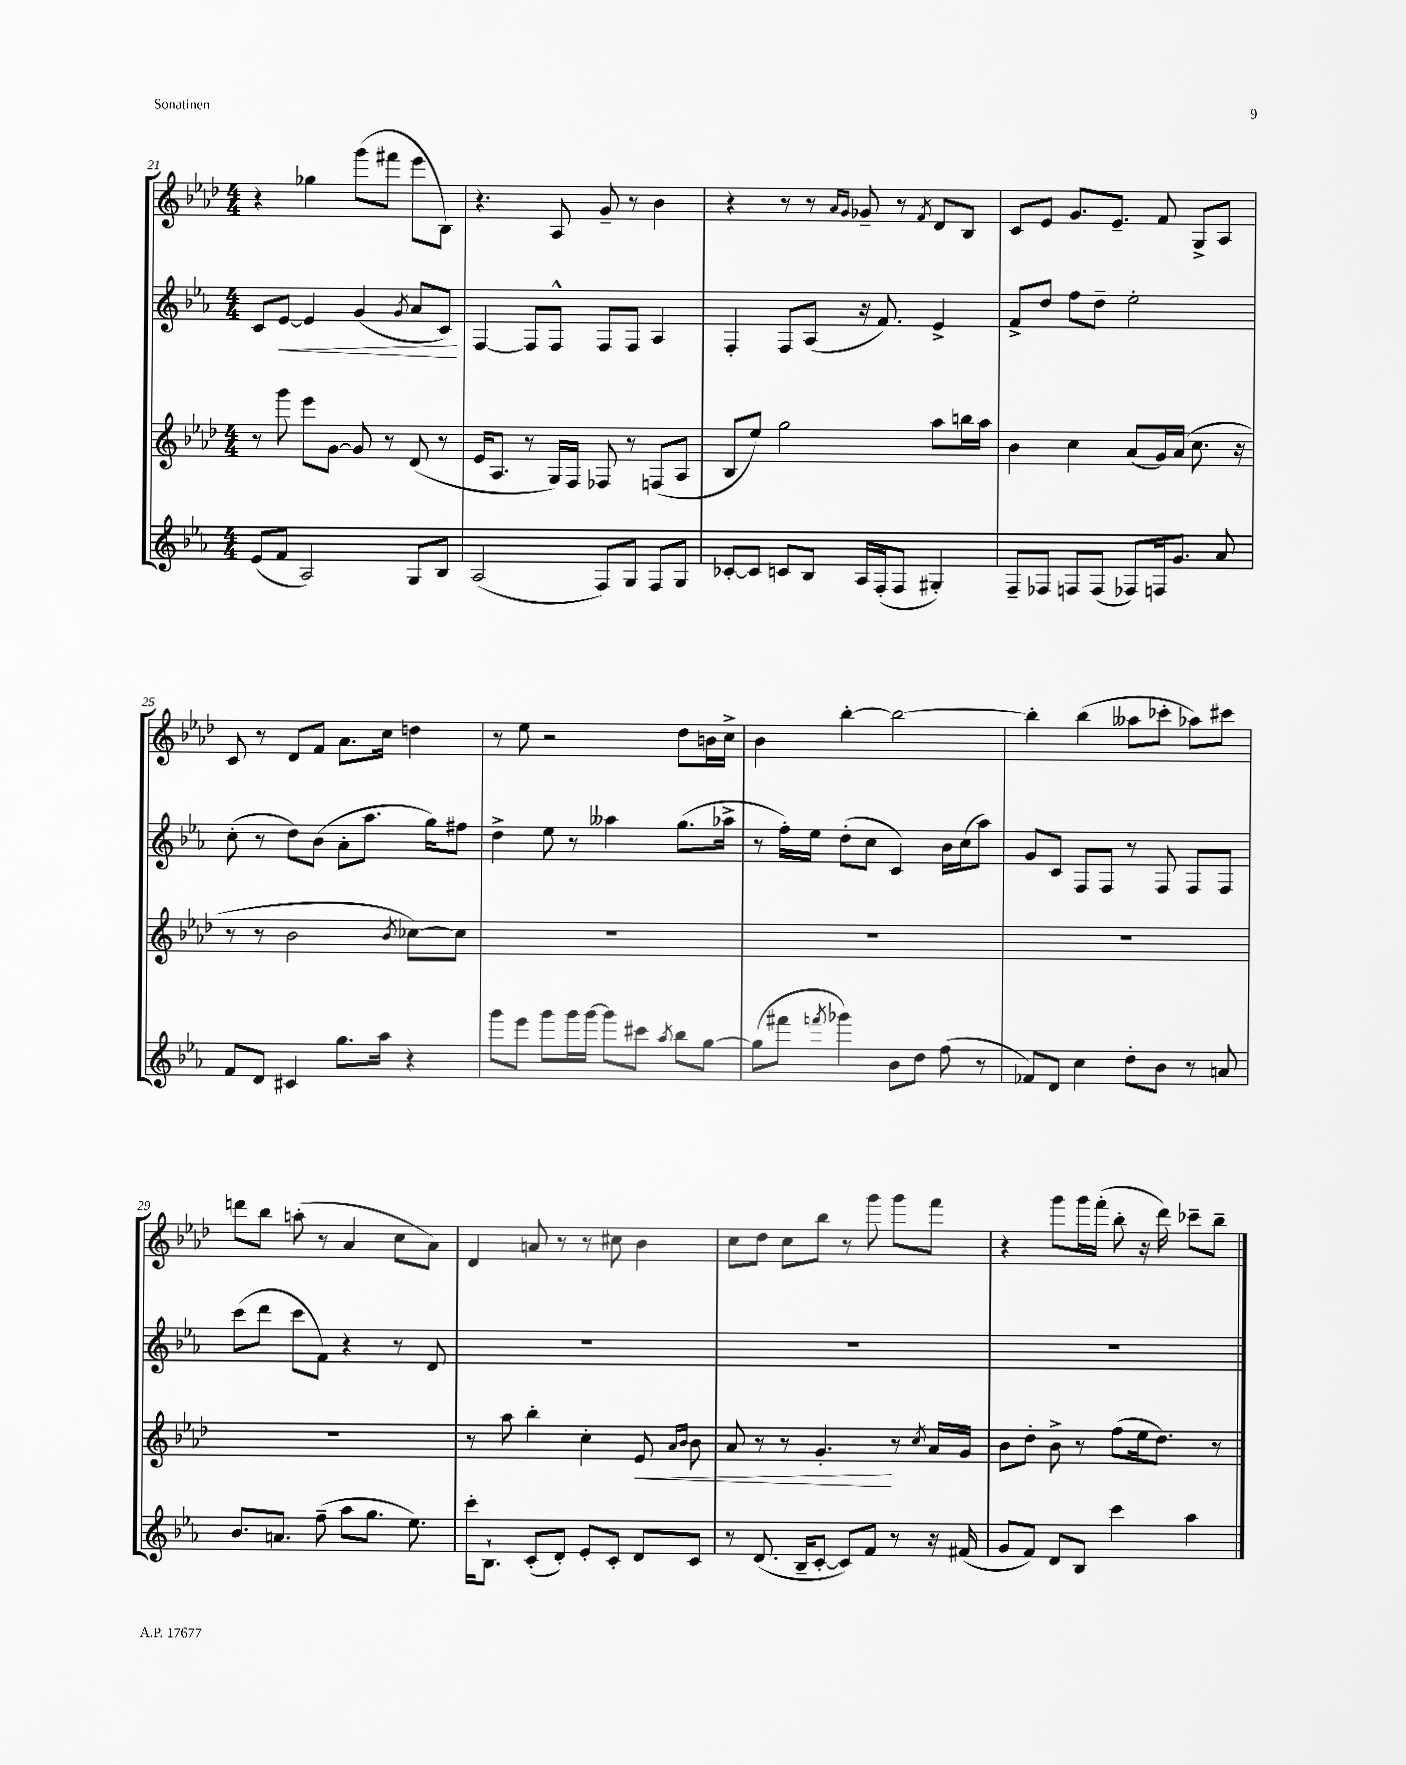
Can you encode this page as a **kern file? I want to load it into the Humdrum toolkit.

**kern	**kern	**kern	**kern
*staff4	*staff3	*staff2	*staff1
*clefG2	*clefG2	*clefG2	*clefG2
*k[b-e-a-]	*k[b-e-a-d-]	*k[b-e-a-]	*k[b-e-a-d-]
*M4/4	*M4/4	*M4/4	*M4/4
(8e-	8r	8c	4r
8f	8ggg	[8e-	.
2A-)	8eee-	4e-]	4gg-
.	[8g	.	.
.	8g]	(4g	(8ggg
.	8r	.	8fff#
.	.	8qg	.
8G	(8d-	8a-	8eee-
8B-	8r	8c)	8B-)
=	=	=	=
(2A-	16e-	[4F	4.r
.	8.A-	.	.
.	8r	8F]	.
.	16G)	8F^^	8A-
.	16F	.	.
8F)	8F-	8F	8g~
8G	8r	8F	8r
8F	(8F	4A-	4b-
8G	8A-	.	.
=	=	=	=
[8c-'	8B-	4F'	4r
8c-]	8ee-)	.	.
8c	2gg	8F	8r
8B-	.	(8A-	8r
.	.	.	16qqa-
.	.	.	16qqg
16A-	.	16r	8g-~
(16F'	.	8.f)	.
8F	.	.	8r
.	.	.	8qf
4G#')	8aa-	4e-^	8d-
.	16bb	.	8B-
.	16aa-	.	.
=	=	=	=
8F~	4b-	8f^	8c
8F-	.	8dd	8e-
8F	4cc	8ff	8.g
(8F	.	8dd~	.
.	.	.	8.e-~
8F-)	(8a-	2ee-'	.
16F	16g)	.	8f
8.g	(16a-	.	.
.	8.cc	.	8G^
8a-	.	.	8A-
.	16r	.	.
=	=	=	=
8f	8r	(8cc'	8c
8d	8r	8r	8r
4c#	2b-	8dd)	8d-
.	.	(8b-	8f
8.gg	.	8a-'	8.a-
.	.	8.aa-	.
16aa-	.	.	16cc
.	8qb-	.	.
4r	[8cc-)	.	4dd
.	.	16gg)	.
.	8cc-]	8ff#	.
=	=	=	=
8ggg	1r	4dd^	8r
8eee-	.	.	8ee-
8ggg	.	8ee-	2r
16ggg	.	8r	.
[16ggg	.	.	.
8ggg]	.	4aa--	.
8ccc#	.	.	.
8qaa-	.	.	.
8bb-	.	(8.gg	8dd-
[8gg	.	.	16b
.	.	16aa-^	16cc^
=	=	=	=
(8gg]	1r	8r	4b-
8fff#	.	16ff')	.
.	.	16ee-	.
8qfff	.	.	.
4ggg-)	.	(8dd'	[4bb-'
.	.	8cc	.
8b-	.	4c)	2bb-_
8dd	.	.	.
(8ff	.	16b-	.
.	.	(16cc	.
8r	.	8aa-)	.
=	=	=	=
8f-)	1r	8g	4bb-']
8d	.	8c	.
4cc	.	8F	(4bb-
.	.	8F	.
8dd'	.	8r	8aa--
8b-	.	8F	8ccc-'
8r	.	8F	8aa-)
8a	.	8F	8ccc#
=	=	=	=
8.b-	1r	(8ccc	8ddd
.	.	8ddd	8bb-
8.a	.	.	.
.	.	8ccc	(8aa'
(8ff~	.	8f)	8r
8aa-	.	4r	4a-
8.gg	.	.	.
.	.	8r	8cc
8.ee-)	.	.	.
.	.	8d	8a-)
=	=	=	=
16ccc'	8r	1r	4d-
8.B-`	.	.	.
.	8aa-	.	.
(8c'	4bb-'	.	8a
8d')	.	.	8r
8e-'	4cc'	.	8r
8c'	.	.	8cc#
8d	8e-	.	4b-
.	16qqa-	.	.
.	16qqb-	.	.
8c	8b-	.	.
=	=	=	=
8r	8a-	1r	8cc
(8.d	8r	.	8dd-
.	8r	.	8cc
16B-~	.	.	.
[8c'	4.g'	.	8bb-
8c])	.	.	8r
8f	.	.	8ggg
8r	8r	.	8ggg
.	8qcc	.	.
16r	16a-	.	8fff
(16f#	16g	.	.
=	=	=	=
8g	8b-	1r	4r
8f)	8dd-'	.	.
8d	8b-^	.	8ggg
8B-	8r	.	16ggg
.	.	.	(16fff'
4ccc	(8ff	.	8bb-'
.	16ee-	.	16r
.	8.dd-)	.	16ddd-)
4aa-	.	.	8ccc-~
.	8r	.	8bb-~
==	==	==	==
*-	*-	*-	*-
